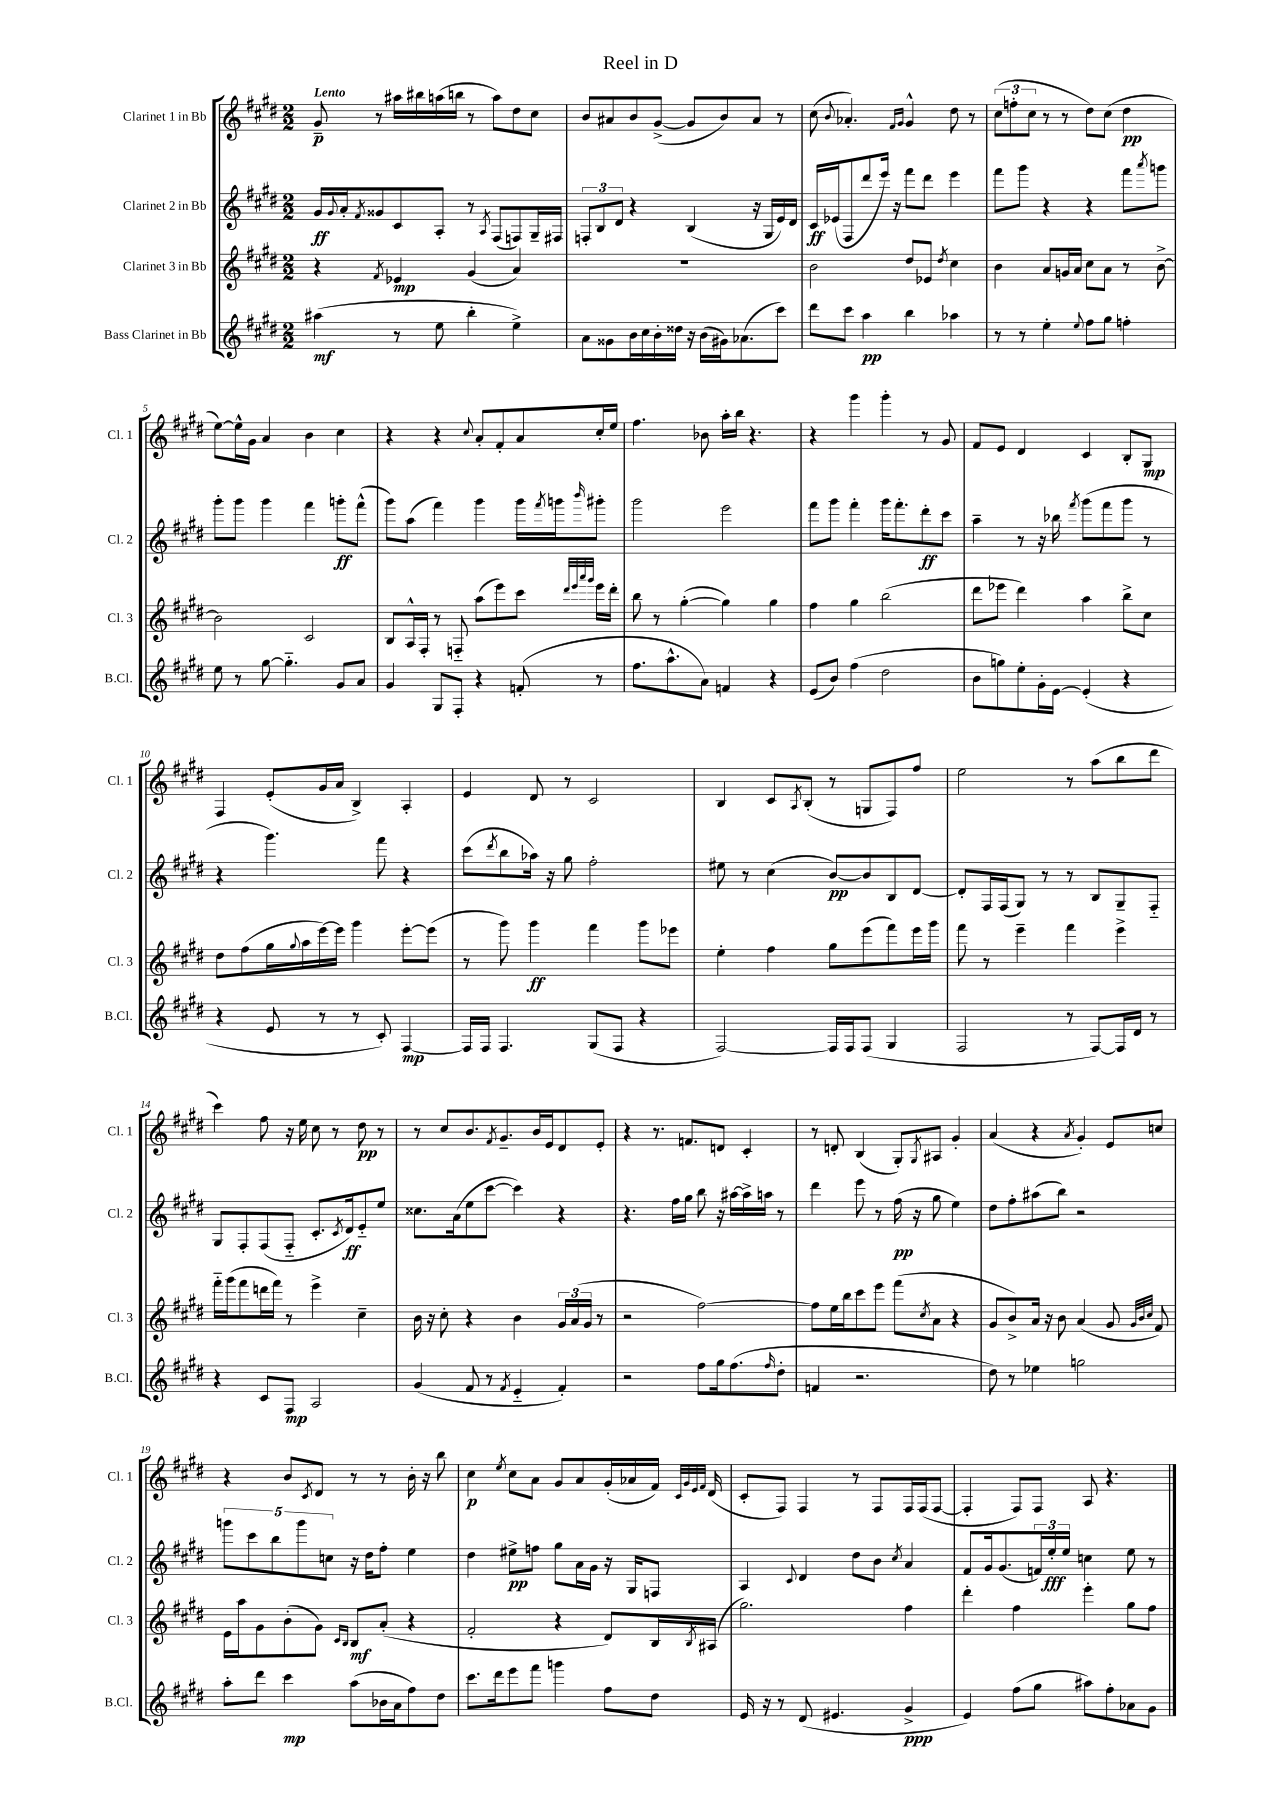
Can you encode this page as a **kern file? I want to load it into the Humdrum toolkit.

**kern	**kern	**kern	**kern
*staff4	*staff3	*staff2	*staff1
*clefG2	*clefG2	*clefG2	*clefG2
*k[f#c#g#d#]	*k[f#c#g#d#]	*k[f#c#g#d#]	*k[f#c#g#d#]
*M2/2	*M2/2	*M2/2	*M2/2
(4aa#\	4r	16g#/LL	8g#~/
.	.	8qqg#/	.
.	.	16a'/J	.
.	.	8qf#/	.
.	.	8g##/	8r
.	8qf#/	.	.
8r	4e-/	8c#/	16aa#\LL
.	.	.	16bb#\
8ee\	.	8A'/J	(16aa\
.	.	.	16bb\JJ
4bb'\	(4g#/	8r	8r
.	.	8qA/	.
.	.	(8F#/L	8aa\L)
4ee^\)	4a/)	8F/)	8dd#\
.	.	16G#~/L	8cc#\J
.	.	16F#/JJ	.
=	=	=	=
8a\L	1r	12F'/L	8b/L
.	.	12B/	.
8g##\	.	.	8a#/
.	.	12d#/J	.
16b\L	.	4r	8b/
16cc#\	.	.	.
16b'\	.	.	([8g#^/J
16dd##\JJ	.	.	.
16r	.	(4B/	8g#/]L
(16b\LL	.	.	.
16g#\J)	.	.	8b/)
(8.a-\	.	.	.
.	.	16r	8a#/J
.	.	16G#/LL	.
8ccc#\J)	.	16e/)	8r
.	.	16d#/JJ	.
=	=	=	=
8ddd#\L	2b\	16c#/LL	(8cc#\
.	.	(16e-/J	.
.	.	.	8qqb/
8ccc#\J	.	8F#/	4.a-'/)
4aa\	.	8ddd#/	.
.	.	16eee/Jk)	.
.	.	16r	.
.	.	.	16qqf#/LL
.	.	.	16qqg#/JJ
4bb\	8dd#/L	8fff#\L	4g#^^/
.	8e-/J	8ddd#\J	.
.	8qdd#/	.	.
4aa-\	4cc#\	4eee\	8dd#\
.	.	.	8r
=	=	=	=
8r	4b\	8fff#\L	(12cc#\L
.	.	.	12ff'\
8r	.	8ggg#\J	.
.	.	.	12cc#\J
4ee'\	8a/L	4r	8r
.	16g/L	.	8r
.	16a/JJ	.	.
8qqee/	.	.	.
8ff#\L	8cc#\L	4r	8dd#\L)
8gg#\J	8a\J	.	(8cc#\J
4ff'\	8r	8fff#\L	4dd#\
.	.	8qaaa/	.
.	[8b^\	8ggg\J	.
=	=	=	=
8ee\	2b\]	8ggg#'\L	[8ee\L)
8r	.	8ggg#\J	16ee^^\]L
.	.	.	16g#\JJ
[8gg#\	.	4ggg#\	4a/
4.gg#'~\]	.	.	.
.	2c#/	4fff#\	4b\
8g#/L	.	8ggg'\L	4cc#\
8a/J	.	(8fff#^^\J	.
=	=	=	=
4g#/	8B/L	8ggg#\L)	4r
.	16A^^/L	(8aa\J	.
.	16F#'/JJ	.	.
8G#/L	8r	4fff#\)	4r
8F#'/J	8F'~/	.	.
.	.	.	8qqcc#/
4r	(8aa\L	4ggg#\	8a'/L
.	8eee\)	.	8f#'/
(8f'/	8ccc#\J	16ggg#\LL	8a/
.	.	8qfff#/	.
.	.	16ggg\J	.
.	32qqddd#/LLL	.	.
.	32qqeee/	.	.
.	32qqaaa/	.	.
.	32qqggg#/JJJ	16qqbbb/	.
8r	16eee\LL	8ggg#'\J	16cc#'/L
.	16ddd#'\JJ	.	16ee/JJ
=	=	=	=
8.ff#\L	8bb\	2ggg#\	4.ff#\
.	8r	.	.
8.aa^^\	.	.	.
.	([4gg#'\	.	.
8a\J)	.	.	8b-\
4f/	4gg#\])	2eee\	16aa'\LL
.	.	.	16bb\JJ
.	.	.	4.r
4r	4gg#\	.	.
=	=	=	=
(8e/L	4ff#\	8fff#\L	4r
8b/J)	.	8ggg#\J	.
(4ff#\	4gg#\	4fff#'\	4ggg#\
2dd#\	(2bb\	16ggg#\LK	4ggg#'\
.	.	8.fff#'\	.
.	.	8ddd#'\	8r
.	.	8ccc#\J	8g#/
=	=	=	=
8b\L	8ddd#\L	4aa~\	8f#/L
8gg\)	8eee-\J	.	8e/J
8ee'\	4ddd#\)	8r	4d#/
16g#'\L	.	16r	.
[16e\JJ	.	16bb-\	.
.	.	8qfff#/	.
(4e'/]	4aa\	(8ggg#\L	4c#/
.	.	8fff#\	.
4r	8bb^\L	8ggg#\J	8B'/L
.	8cc#\J	8r	8G#/J
=	=	=	=
4r	8dd#\L	4r	4F#/
.	(8ff#\	.	.
8e/	16gg#\L	4.ggg#\)	(8e'/L
.	8qqgg#/	.	.
.	16aa\	.	.
8r	[16eee\)	.	16g#/L
.	16eee\]JJ	.	16a/JJ
8r	4ggg#\	.	4B^/)
8c#'/)	.	8fff#\	.
[4F#/	[8eee'\L	4r	4A'/
.	(8eee\]J	.	.
=	=	=	=
16F#/]LL	8r	(8ccc#\L	4e/
16F#/JJ	.	.	.
.	.	8qddd#/	.
4.F#/	8ggg#\)	8bb\	.
.	4ggg#\	16aa-\Jk)	8d#/
.	.	16r	.
.	.	8gg#\	8r
(8G#/L	4fff#\	2ff#'\	2c#/
8F#/J	.	.	.
4r	8ggg#\L	.	.
.	8eee-\J	.	.
=	=	=	=
[2F#/)	4ee'\	8ee#\	4B/
.	.	8r	.
.	4ff#\	(4cc#\	8c#/L
.	.	.	8qA/
.	.	.	(8B'/J
16F#/]LL	8gg#\L	[8b/L)	8r
16F#/J	.	.	.
(8F#/J	(8eee\	8b/]	8G/L
4G#/	8fff#\)	8B/	8F#/)
.	16eee\L	[8d#/J	8ff#/J
.	16ggg#\JJ	.	.
=	=	=	=
2F#/	8fff#\	8d#'/]L	2ee\
.	8r	16F#/L	.
.	.	(16F#/J	.
.	4eee~\	8G#/J)	.
.	.	8r	.
8r	4fff#\	8r	8r
[8F#/L)	.	8B/L	(8aa\L
16F#/]L	4eee^\	8G#~/	8bb\
16d#/JJ	.	.	.
8r	.	8F#'~/J	8ddd#\J
=	=	=	=
4r	16fff#'~\LL	8G#/L	4ccc#\)
.	(16ggg#\J	.	.
.	8fff#\	8F#'/	.
8c#/L	16ddd\L	(8F#/	8ff#\
.	16fff#\JJ)	.	.
8F#/J	8r	8F#'~/J	16r
.	.	.	16ee\
2A/	4eee^\	8.c#'/L	8cc#\
.	.	.	8r
.	.	8qc#/	.
.	.	16d#/k)	.
.	4cc#~\	8e'~/	8dd#\
.	.	8ee/J	8r
=	=	=	=
(4g#/	16b\	8.cc##\L	8r
.	16r	.	.
.	8cc#'\	.	8cc#/L
.	.	(16a\k	.
8f#/	4r	8ee\	8.b/
8r	.	[8ccc#\J	.
.	.	.	8qf#/
.	.	.	8.g#~/
8qf#/	.	.	.
4e'~/	4b\	4ccc#\])	.
.	.	.	16b/L
.	.	.	16e/J
4f#'/)	24g#/LL	4r	8d#/
.	(24a/	.	.
.	24g#/JJ	.	.
.	8r	.	8e'/J
=	=	=	=
2r	2r	4.r	4r
.	.	.	8.r
.	.	16ff#\LL	.
.	.	16gg#\JJ	8.f/L
8ff#\L	[2ff#\)	8bb\	.
16gg#\k	.	16r	8d/J
(8.ff#\	.	[16aa#\LL	.
.	.	16aa#^\]	4c#'/
.	.	16aa\JJ	.
16qqff#/	.	.	.
8dd#'\J	.	8r	.
=	=	=	=
4f/	8ff#\]L	4ddd#\	8r
.	16ee\L	.	8d'/
.	16bb\J	.	.
2.r	8ccc#\	8eee\	(4B/
.	8eee\J	8r	.
.	(8fff#\L	(16ff#\	8G#'/L)
.	.	16r	.
.	8qcc#/	.	8qG#/
.	8a\J	8gg#\	8A#/J
.	4r	4ee\)	4g#'/
=	=	=	=
8dd#\)	8g#/L	8dd#\L	(4a/
8r	8b^/)	8ff#'\	.
4ee-\	16a/Jk	(8aa#\	4r
.	16r	.	.
.	8b\	8bb\J)	.
.	.	.	8qa/
2gg\	(4a/	2r	4g#'/)
.	8g#/	.	8e/L
.	32qqg#/LLL	.	.
.	32qqb/	.	.
.	32qqcc#/JJJ	.	.
.	8f#/)	.	8cc/J
=	=	=	=
8aa'\L	16e\LL	10ggg\L	4r
.	16aa\J	.	.
.	.	10ccc#\	.
8ddd#\J	8g#\	.	.
.	.	10bb\	.
4ccc#\	(8b'\	.	8b/L
.	.	10ggg\	.
.	.	.	8qc#/
.	8g#\J)	.	8d#/J
.	.	10cc\J	.
.	16qqc#/LL	.	.
.	16qqB/JJ	.	.
(8aa\L	8B/L	16r	8r
.	.	16dd#\LK	.
16b-\L	(8a'/J	8ff#'\J	8r
16a\J	.	.	.
8ff#\)	4r	4ee\	16b'\
.	.	.	16r
8dd#\J	.	.	8bb\
=	=	=	=
8.ccc#\L	2f#'/	4dd#\	4cc#\
16ddd#\k	.	.	.
.	.	.	8qee/
8eee\	.	8ee#^\L	8cc#\L
8fff#\J	.	8ff\J	8a\J
4ggg\	4r	8gg#\L	8g#/L
.	.	16a\L	8a/
.	.	16g#\JJ	.
8ff#\L	8d#/L)	16r	(16g#'/L
.	.	16G#/LK	16a-/
8dd#\J	16B/L	8F/J	16f#/JJ)
.	.	.	32qqc#/LLL
.	.	.	32qqg#/
.	.	.	32qqe/
.	8qB/	.	32qqf#/JJJ
.	(16A#/JJ	.	(16d#/
=	=	=	=
16e/	2.gg#\)	4A/	8c#'/L
16r	.	.	.
8r	.	.	8F#/J)
.	.	8qqc#/	.
(8d#/	.	4d#/	4F#/
4.e#/	.	.	.
.	.	8dd#\L	8r
.	.	8b\J	8F#/L
.	.	8qcc#/	.
4g#^/	4ff#\	4a/	16F#/L
.	.	.	(16F#/J
.	.	.	[8F#/J
=	=	=	=
4e/)	4ddd#'\	8f#/L	4F#'/]
.	.	16g#/k	.
.	.	(8.g#/	.
(8ff#\L	4ff#\	.	8F#/L)
8gg#\J	.	24f/L)	8F#/J
.	.	24ee'/	.
.	.	24ee/JJ	.
8aa#\L)	4eee'\	4cc\	8A/
8ff#'\	.	.	4.r
8a-\	8gg#\L	8ee\	.
8g#\J	8ff#\J	8r	.
==	==	==	==
*-	*-	*-	*-
